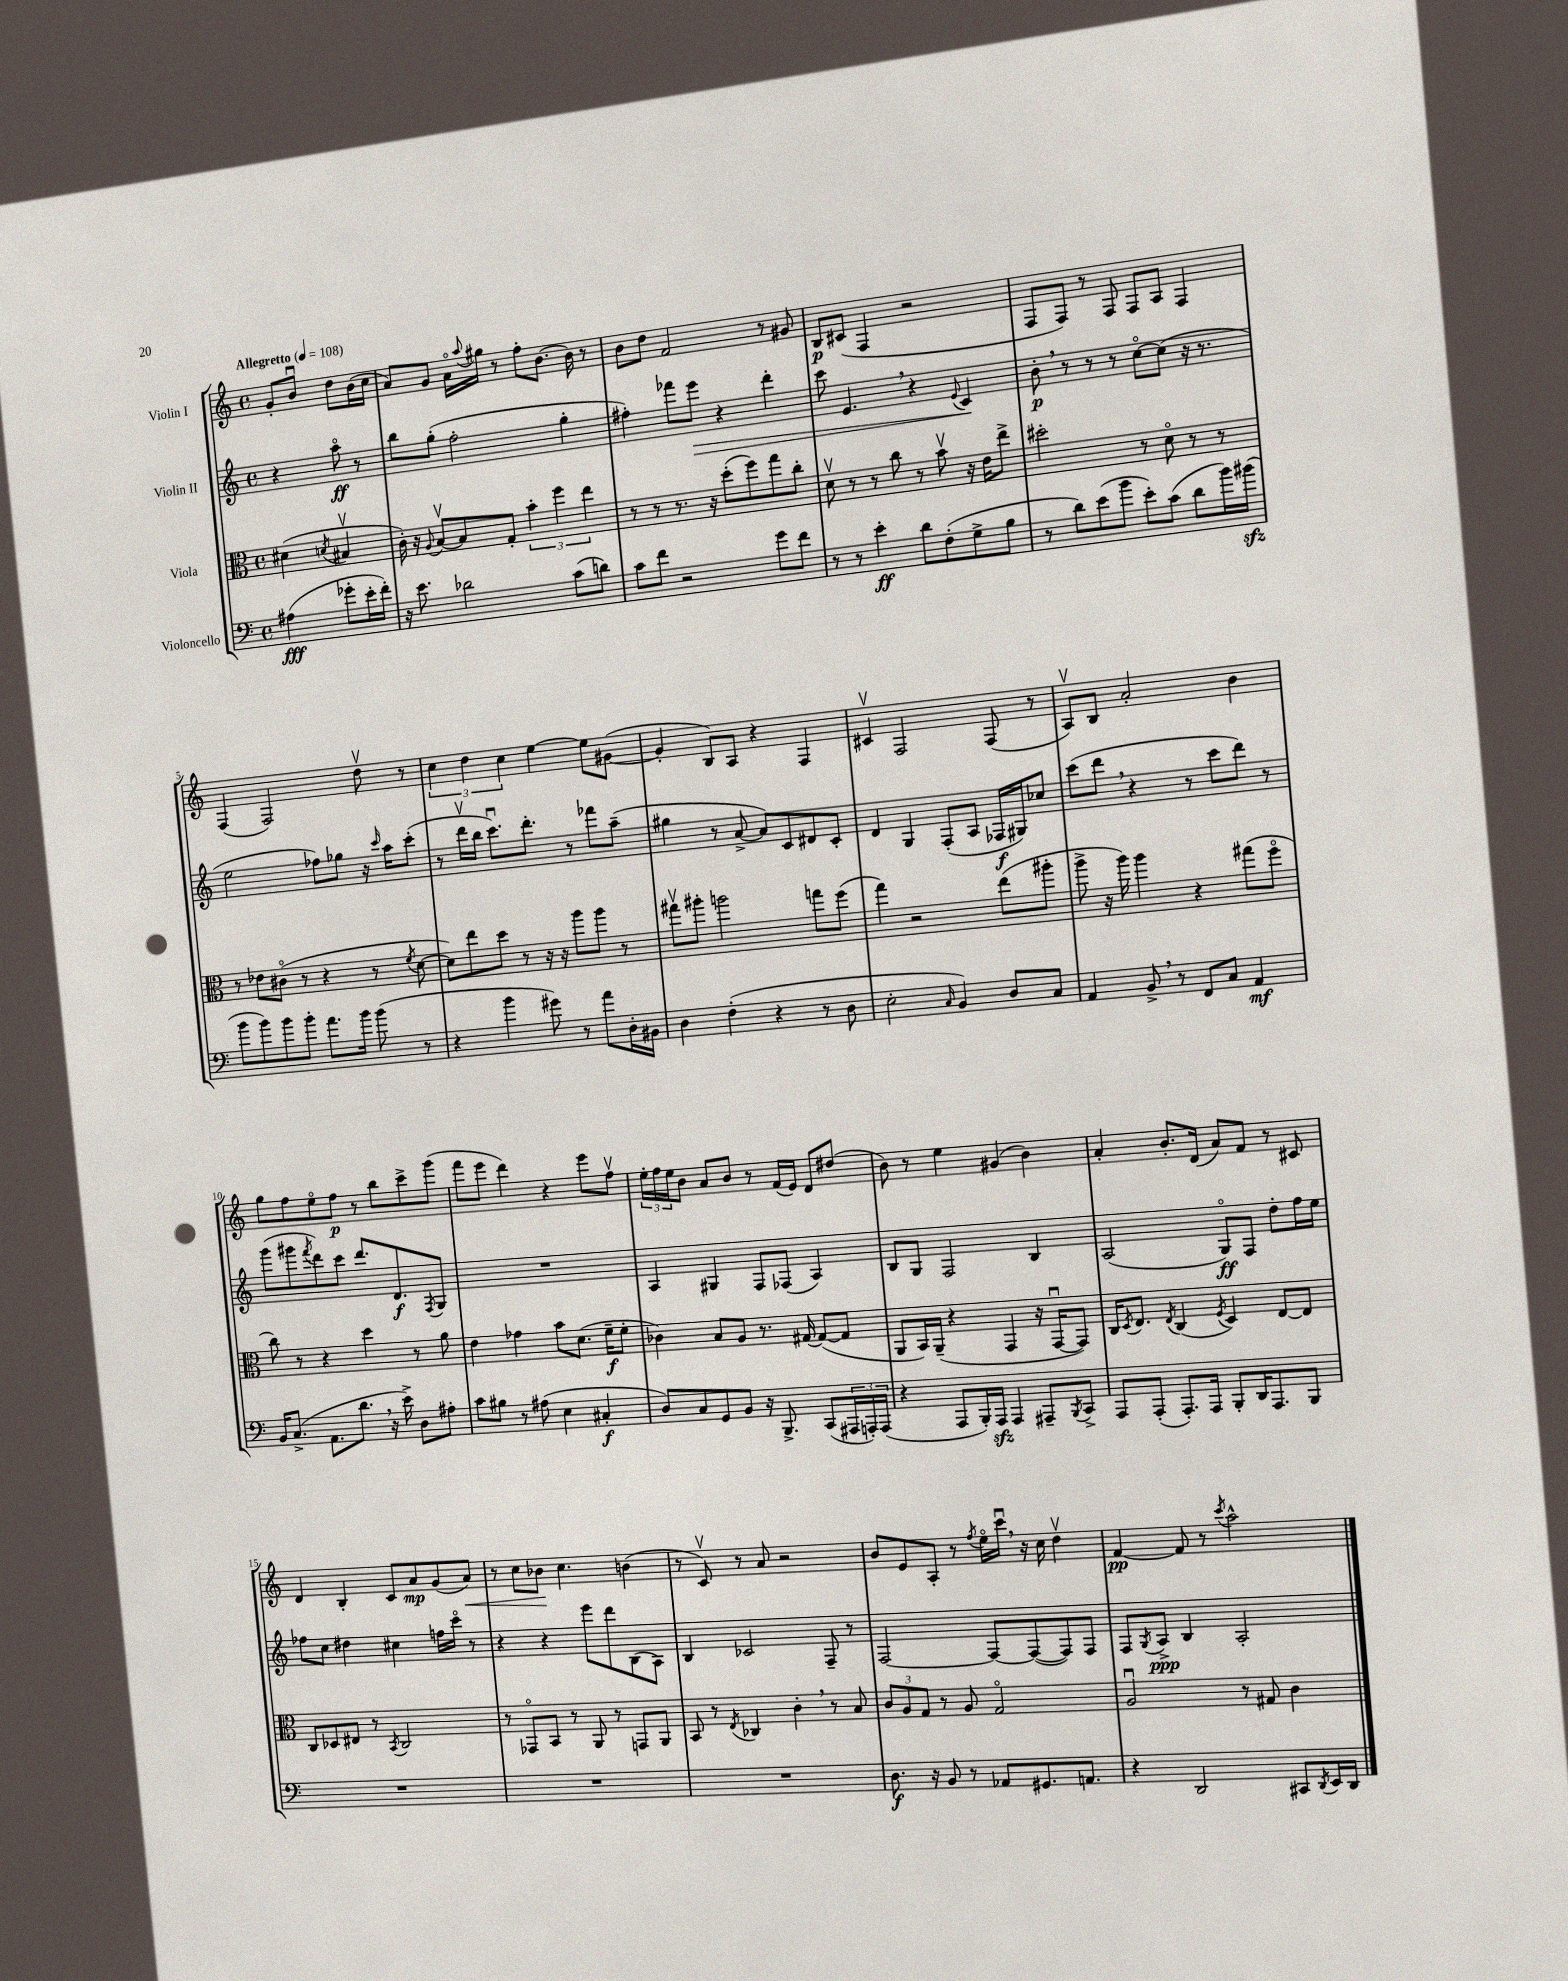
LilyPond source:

<<
\new StaffGroup <<
\new Staff = "s0" \with { instrumentName = "Violin I" } {
    \clef treble \key c \major \defaultTimeSignature \time 4/4 \partial 2 \tempo "Allegretto" 4 = 108
    g'8-. b'8\downbow d''8 b'16( c''16 |
    a'8) g'8 a'16\flageolet \appoggiatura { a''8 } gis''16 r8 f''8-. b'8.~ b'16 r8 |
    b'8 d''8 f'2 r8 gis'8 |
    b8\p cis'8( f4 r2 |
    f8 f8) r8 f8 f8 a8 f4 |
    f4( f2) d''8\upbow r8 |
    \tuplet 3/2 { c''4 d''4 c''4 } e''4~ e''8 gis'8~( |
    gis'4-. b8) a8 r4 f4 |
    cis'4\upbow f2 f8( r8 |
    a8\upbow) b8 a'2-. b'4 |
    g''8 f''8 e''8\flageolet f''8\p r8 b''8 c'''8-> g'''8( |
    f'''8 e'''8 d'''4) r4 e'''8 f''8\upbow |
    \tuplet 3/2 { e''16-. f''16 e''16 } b'8 a'8 b'8 r8 f'16( e'16) d'8 dis''8( |
    b'8) r8 e''4 gis'4( b'4) |
    a'4-. b'8.-. d'16( a'8) f'8 r8 cis'8 |
    d'4 b4-. c'8 a'8\mp g'8( a'8\<) |
    r8 c''8 bes'8\! c''4. b'4( |
    r8 c'8\upbow) r8 a'8 r2 |
    b'8 e'8 a8-. r8 \acciaccatura { f''8 } e''16\flageolet c'''16\downbow \breathe r16 c''16 d''4\upbow |
    f'4~\pp f'8 r8 \acciaccatura { c'''8 } a''2-^ \bar "|." |
}
\new Staff = "s1" \with { instrumentName = "Violin II" } {
    \clef treble \key c \major \defaultTimeSignature \time 4/4 \partial 2
    r4 a''8\flageolet\ff r8 |
    b''8 g''8-.( f''2-. g''4-. |
    fis''4-.) fes'''8 e'''8\> r4 d'''4-. |
    c'''8 e'4. \breathe r4 \appoggiatura { e'8 } c'4\! |
    b'8-.\p \breathe r8 r8 r8 c''8~\flageolet c''8( r16 r8. |
    e''2 fes''8) ges''8 r16 \grace { c'''16 } a''16 c'''8-.( |
    r8 d'''16\upbow b''16 c'''8.\downbow) d'''8.-. r8 fes'''8 a''8--( |
    gis''4 r8 a'8~-> a'8) c'8 dis'8 c'8-. |
    d'4 g4 f8-.( a8 fes16\f gis16) ces''8 |
    c'''8( d'''8 \breathe r4 r8 c'''8 d'''8) r8 |
    g'''8( gis'''8 \acciaccatura { f'''8 } d'''8) c'''8 d'''8. d'8.\f \acciaccatura { f8 } g8 |
    R1 |
    a4 gis4 f8 fes8( a4) |
    b8 g8 f2 b4 |
    a2( g8\flageolet\ff) f8 d''8-. f''16 e''16 |
    fes''8 c''8 dis''4 cis''4 f''16 c'''16\flageolet r8 |
    r4 r4 e'''8 d'''8 b8( a8) |
    b4 ces'2 f8-- r8 |
    f2~ f8~ f8~( f8) f8 |
    f8 \acciaccatura { g8 } a8->\ppp b4 a2-. \bar "|." |
}
\new Staff = "s2" \with { instrumentName = "Viola" } {
    \clef alto \key c \major \defaultTimeSignature \time 4/4 \partial 2
    dis'4( \acciaccatura { d'8 } bis4\upbow |
    c'16-.) r16 \appoggiatura { a8 } b8~\upbow b8 g8-. \tuplet 3/2 { b'4-. f''4 e''4 } |
    r8 r8 r8. r16 d''8-.( f''8) g''8 c''8-. |
    d'8\upbow r8 r8 c''8 r8 b'8\upbow r16 e'16 e''8-> |
    dis''2-. r8 d'8\flageolet r8 r8 |
    r8 ees'8 cis'8\flageolet( r8 r4 r8 \acciaccatura { f'8 } d'8~ |
    d'8) e''8 d''8 r8 r16 r16 a''8 a''8 r8 |
    gis''8\upbow ais''8-. a''2 g''8 f''8( |
    g''4) r2 e''8( ais''8-. |
    a''8-> r16 a''16) a''4 r4 gis''8( f''8\flageolet |
    c''8) r8 r4 d''4 r8 a'8 |
    e'4 ges'4 b'8 d'8.( f'16--\f f'8-. |
    ces'4) b8 a8 r8. gis16~ gis8~( gis8 |
    a,8 b,16) a,16--( r4 g,4 r16 g,16~\downbow g,8) |
    c16 \acciaccatura { d8 } e8. \acciaccatura { e8 } c4( \acciaccatura { f8 } d4) e8~ e8 |
    c8 des8 eis8 r8 \acciaccatura { b,8 } c2 |
    r8 ges,8\flageolet b,8 r8 a,8 r8 g,8 a,8 |
    b,8 r8 \acciaccatura { e8 } ces4 c'4-. \breathe r8 b8 |
    \tuplet 3/2 { c'8 a8 g8 } r8 a8 g2\flageolet |
    a2\downbow r8 gis8 c'4 \bar "|." |
}
\new Staff = "s3" \with { instrumentName = "Violoncello" } {
    \clef bass \key c \major \defaultTimeSignature \time 4/4 \partial 2
    ais4\fff( ges'8-. e'16-. f'16-.) |
    r16 e'8. des'2 c'8( d'8) |
    c'8 f'8 r2 g'8 f'8 |
    r8 r8 e'4-.\ff d'8 f8-.( g8-> b8 |
    r8 d'8) e'8( b'8 e'8-.) c'8( d'8 b'16) bis'16\sfz( |
    b'8 b'8) b'8 b'8-. a'8. b'16 b'8( r8 |
    r4 b'4 gis'8) r8 a'8 d16-. bis,16 |
    d4 f4-.( r4 r8 d8 |
    e2-. \grace { c16 } b,4) d8 c8 |
    a,4 b,8-> \breathe r8 f,8 c8 a,4\mf |
    b,16 c8.->( a,8. d'8. \breathe r16 e'16->) d8 ais8-. |
    c'8 bis8 r8 ais8( e4 cis4-.\f |
    d8) c8 g,8 b,8 r16 b,,8.-> c,8( \tuplet 3/2 { ais,,16 a,,16-.) a,,16( } |
    r4 a,,8 b,,16-.) a,,16\sfz a,,4 ais,,8-- \acciaccatura { b,,8 } c,8-> |
    a,,8 a,,8-.( a,,8.-.) a,,16 b,,8-. d,16 a,,8. b,,8 |
    R1 |
    R1 |
    R1 |
    d8.\f r16 b,8 r8 aes,8 gis,8. a,8. |
    r4 d,2 cis,8 \acciaccatura { d,8 } e,16 d,16 \bar "|." |
}
>>
>>
